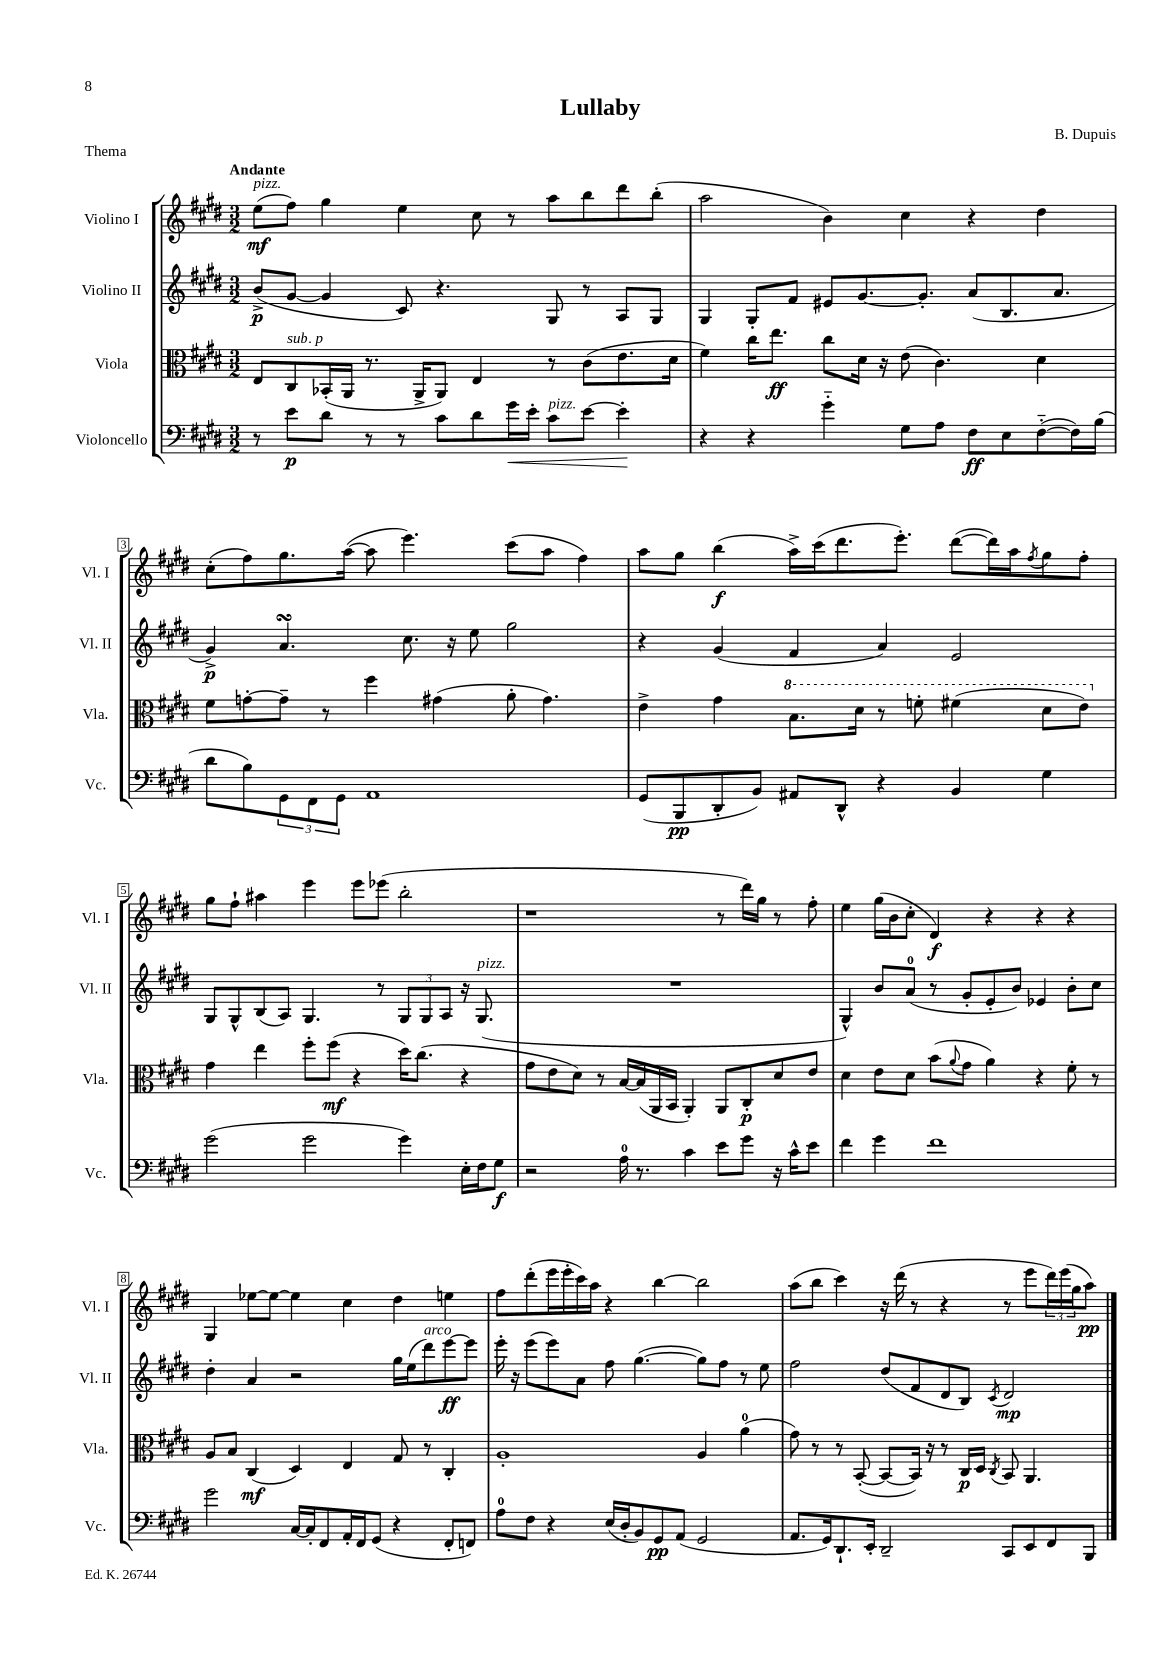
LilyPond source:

\header { title = "Lullaby" composer = "B. Dupuis" piece = "Thema" }
<<
\new StaffGroup <<
\new Staff = "s0" \with { instrumentName = "Violino I" shortInstrumentName = "Vl. I" } {
    \clef treble \key e \major \numericTimeSignature \time 3/2 \tempo "Andante"
    e''8\mf^\markup { \italic "pizz." }( fis''8) gis''4 e''4 cis''8 r8 a''8 b''8 dis'''8 b''8-.( |
    a''2 b'4) cis''4 r4 dis''4 |
    cis''8-.( fis''8) gis''8. a''16~( a''8 e'''4.) cis'''8( a''8 fis''4) |
    a''8 gis''8 b''4\f( a''16->) cis'''16( dis'''8. e'''8.-.) dis'''8~( dis'''16) a''16 \acciaccatura { fis''8 } gis''8 fis''8-. |
    gis''8 fis''8-! ais''4 e'''4 e'''8 ees'''8( b''2-. |
    r1 r8 dis'''16) gis''16 r8 fis''8-. |
    e''4 gis''16( b'16 cis''8-. dis'4\f) r4 r4 r4 |
    gis4 ees''8~ ees''8~ ees''4 cis''4 dis''4 e''4 |
    fis''8 dis'''8-.( e'''16 e'''16-. cis'''16) a''16 r4 b''4~ b''2 |
    a''8( b''8 cis'''4) r16 dis'''16( r8 r4 r8 e'''8 \tuplet 3/2 { dis'''16) e'''16( gis''16 } a''8\pp) \bar "|." |
}
\new Staff = "s1" \with { instrumentName = "Violino II" shortInstrumentName = "Vl. II" } {
    \clef treble \key e \major \numericTimeSignature \time 3/2
    b'8->\p( gis'8~ gis'4 cis'8) r4. gis8 r8 a8 gis8 |
    gis4 gis8-. fis'8 eis'8 gis'8.~ gis'8.-. a'8( b8. a'8. |
    gis'4->\p) a'4.\turn cis''8. r16 e''8 gis''2 |
    r4 gis'4( fis'4 a'4) e'2 |
    gis8 gis8-^ b8( a8) gis4. r8 \tuplet 3/2 { gis8 gis8 a8 } r16 gis8.^\markup { \italic "pizz." }( |
    R1. |
    gis4-^) b'8 a'8-0( r8 gis'8-. e'8-. b'8) ees'4 b'8-. cis''8 |
    dis''4-. a'4 r2 gis''16 e''16( dis'''8^\markup { \italic "arco" }) e'''8~\ff e'''8 |
    e'''16-. r16 e'''8( e'''8) a'8 fis''8 gis''4.~( gis''8) fis''8 r8 e''8 |
    fis''2 dis''8( fis'8 dis'8 b8) \acciaccatura { cis'8 } dis'2\mp \bar "|." |
}
\new Staff = "s2" \with { instrumentName = "Viola" shortInstrumentName = "Vla." } {
    \clef alto \key e \major \numericTimeSignature \time 3/2
    e8 cis8^\markup { \italic "sub. p" } bes,16-.( a,16 r8. a,16-> a,8) e4 r8 cis'8( e'8. dis'16 |
    fis'4) cis''16 e''8.\ff cis''8 dis'16 r16 e'8( cis'4.) dis'4 |
    fis'8 g'8~-. g'8-- r8 fis''4 gis'4( a'8-. gis'4.) |
    e'4-> gis'4 \ottava #1 b'8. dis''16 r8 f''8-. fis''4( dis''8 e''8) \ottava #0 |
    gis'4 e''4 fis''8-. fis''8\mf( r4 dis''16) cis''8.( r4 |
    gis'8 e'8 dis'8) r8 b16~ b16( a,16 b,16 a,4-.) a,8 cis8-.\p dis'8 e'8 |
    dis'4 e'8 dis'8 b'8( \appoggiatura { a'8 } gis'8 a'4) r4 fis'8-. r8 |
    a8 b8 cis4\mf( dis4) e4 gis8 r8 cis4-. |
    a1-. a4 a'4-0( |
    gis'8) r8 r8 b,8~-.( b,8~ b,16) r16 r8 cis16\p dis16 \acciaccatura { cis8 } b,8 a,4. \bar "|." |
}
\new Staff = "s3" \with { instrumentName = "Violoncello" shortInstrumentName = "Vc." } {
    \clef bass \key e \major \numericTimeSignature \time 3/2
    r8 e'8\p dis'8 r8 r8 cis'8 dis'8 gis'16\< e'16-. cis'8^\markup { \italic "pizz." } e'8~ e'4-.\! |
    r4 r4 gis'4-_ gis8 a8 fis8\ff e8 fis8~-_( fis16) b16( |
    dis'8 b8) \tuplet 3/2 { gis,8 fis,8 gis,8 } a,1 |
    gis,8( b,,8\pp dis,8-. b,8) ais,8 dis,8-^ r4 b,4 gis4 |
    gis'2( gis'2 gis'4) e16-. fis16 gis8\f |
    r2 a16-0 r8. cis'4 e'8 gis'8 r16 cis'16-^ e'8 |
    fis'4 gis'4 fis'1 |
    gis'2 cis16~ cis16-. fis,8 a,16-. fis,16 gis,8( r4 fis,8-. f,8) |
    a8-0 fis8 r4 e16( dis16-. b,8) gis,8\pp a,8( gis,2 |
    a,8. gis,16) dis,8.-! e,16-. dis,2-- cis,8 e,8 fis,8 b,,8 \bar "|." |
}
>>
>>
\layout { \context { \Score \override BarNumber.stencil = #(make-stencil-boxer 0.1 0.3 ly:text-interface::print) } }
